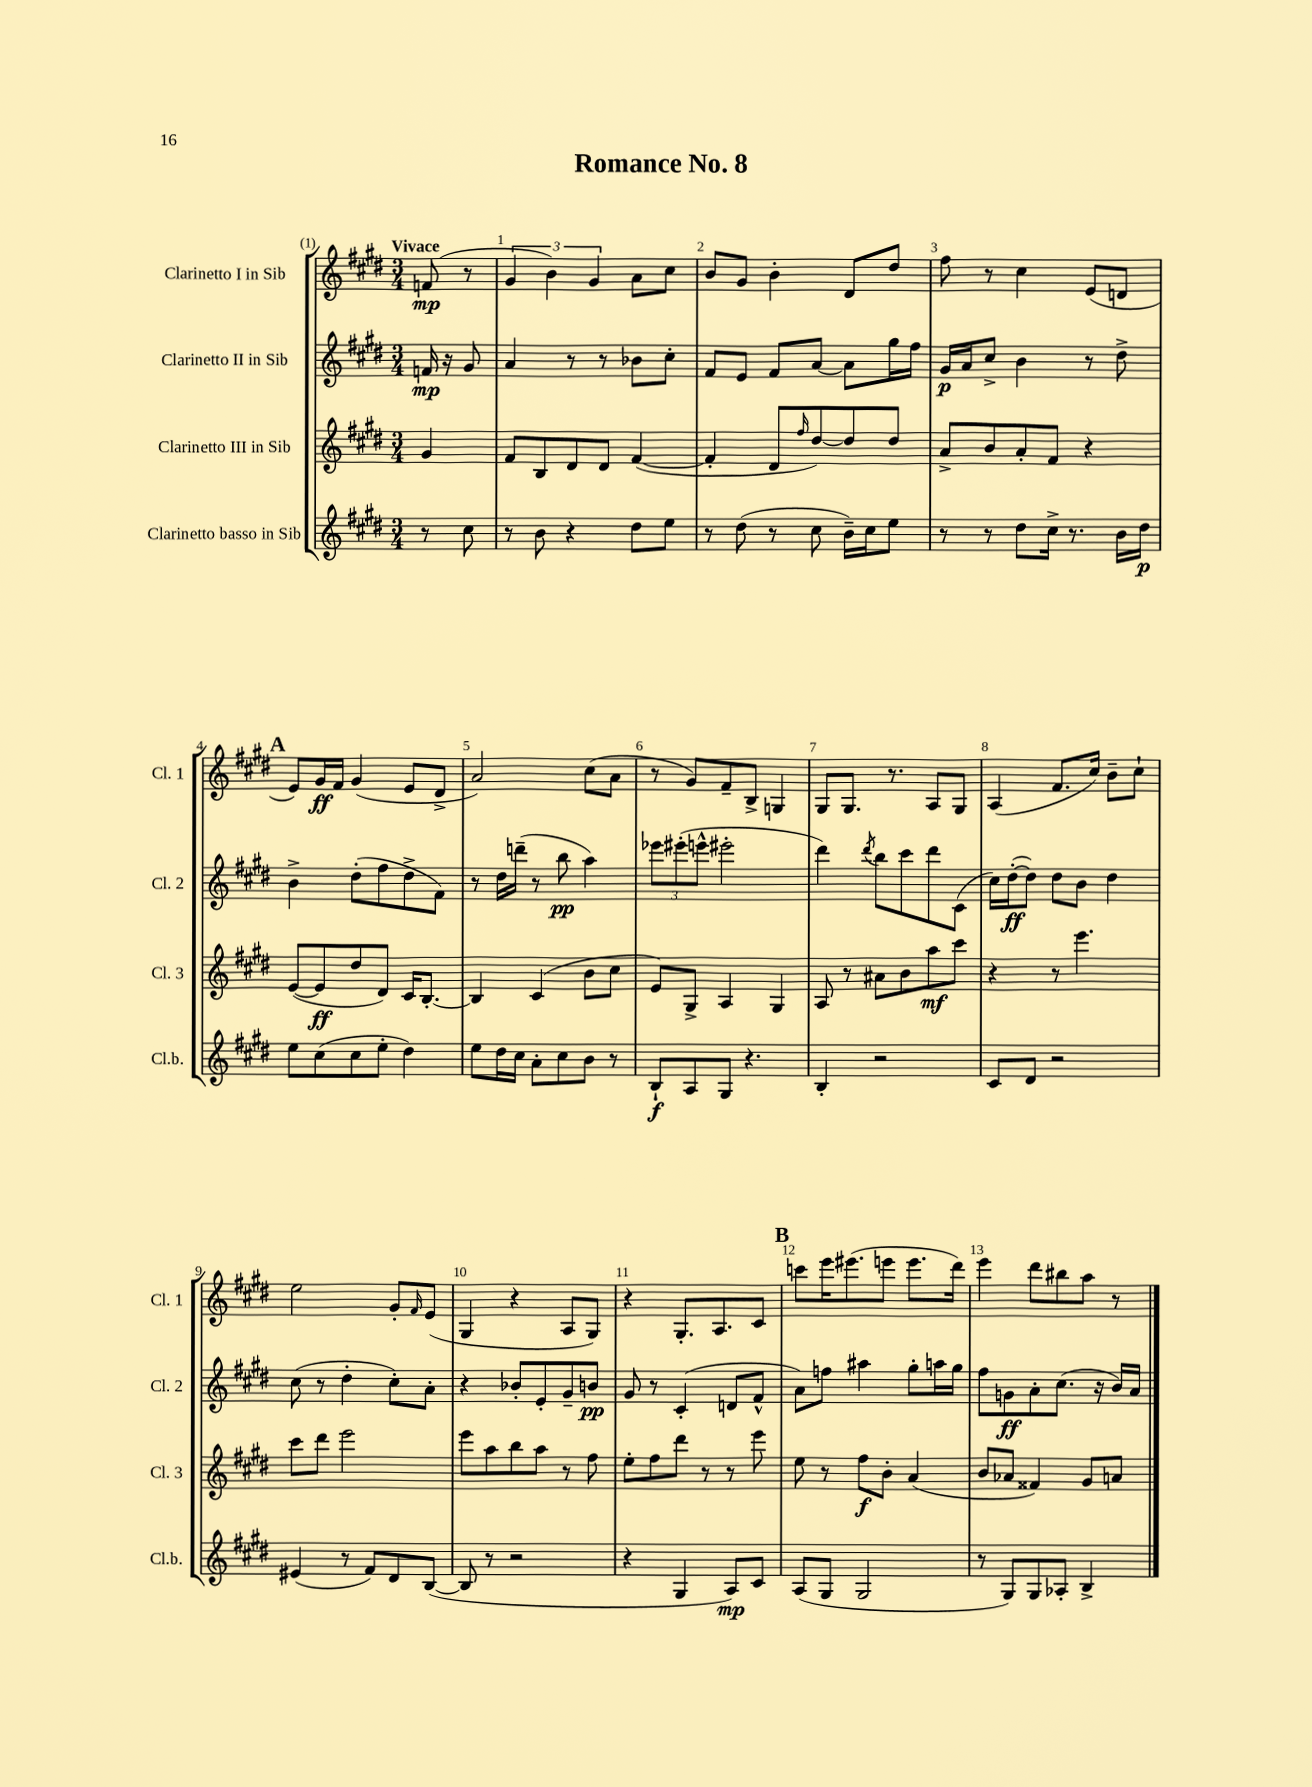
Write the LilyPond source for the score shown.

\header { title = "Romance No. 8" }
<<
\new StaffGroup <<
\new Staff = "s0" \with { instrumentName = "Clarinetto I in Sib" shortInstrumentName = "Cl. 1" } {
    \clef treble \key e \major \numericTimeSignature \time 3/4 \partial 4 \tempo "Vivace"
    f'8\mp( r8 |
    \tuplet 3/2 { gis'4 b'4) gis'4 } a'8 cis''8 |
    b'8 gis'8 b'4-. dis'8 dis''8 |
    fis''8 r8 cis''4 e'8( d'8 |
    \mark \markup { \bold "A" } e'8) gis'16\ff fis'16 gis'4( e'8 dis'8-> |
    a'2) cis''8( a'8 |
    r8 gis'8) fis'8-- b8-> g4 |
    gis8 gis8. r8. a8 gis8 |
    a4( fis'8. cis''16) b'8-- cis''8-! |
    e''2 gis'8-. \grace { fis'16 } e'8( |
    gis4 r4 a8 gis8) |
    r4 gis8.-. a8. cis'8 |
    \mark \markup { \bold "B" } c'''8 e'''16 eis'''8.( e'''8 e'''8. dis'''16) |
    e'''4 dis'''8 bis''8 a''8 r8 \bar "|." |
}
\new Staff = "s1" \with { instrumentName = "Clarinetto II in Sib" shortInstrumentName = "Cl. 2" } {
    \clef treble \key e \major \numericTimeSignature \time 3/4 \partial 4
    f'16\mp r16 gis'8 |
    a'4 r8 r8 bes'8 cis''8-. |
    fis'8 e'8 fis'8 a'8~ a'8 gis''16 fis''16 |
    gis'16\p a'16 cis''8-> b'4 r8 dis''8-> |
    \mark \markup { \bold "A" } b'4-> dis''8-.( fis''8 dis''8-> fis'8) |
    r8 dis''16 d'''16--( r8 b''8\pp a''4) |
    \tuplet 3/2 { ees'''8 eis'''8-.( e'''8-^ } eis'''2-. |
    dis'''4) \acciaccatura { dis'''8 } b''8 cis'''8 dis'''8 cis'8( |
    cis''16) dis''16~-.\ff( dis''8) dis''8 b'8 dis''4 |
    cis''8( r8 dis''4-. cis''8-.) a'8-. |
    r4 bes'8-. e'8-. gis'8-- b'8\pp |
    gis'8 r8 cis'4-.( d'8 fis'8-^ |
    \mark \markup { \bold "B" } a'8) f''8 ais''4 gis''8-. a''16 gis''16 |
    fis''8 g'8\ff a'8-. cis''8.( r16 b'16) a'16 \bar "|." |
}
\new Staff = "s2" \with { instrumentName = "Clarinetto III in Sib" shortInstrumentName = "Cl. 3" } {
    \clef treble \key e \major \numericTimeSignature \time 3/4 \partial 4
    gis'4 |
    fis'8 b8 dis'8 dis'8 fis'4~( |
    fis'4-. dis'8 \grace { fis''16 } dis''8~) dis''8 dis''8 |
    a'8-> b'8 a'8-. fis'8 r4 |
    \mark \markup { \bold "A" } e'8~( e'8\ff dis''8 dis'8) cis'16 b8.~-. |
    b4 cis'4( b'8 cis''8 |
    e'8) gis8-> a4 gis4 |
    a8 r8 ais'8 b'8 a''8\mf cis'''8 |
    r4 r8 e'''4. |
    cis'''8 dis'''8 e'''2 |
    e'''8 a''8 b''8 a''8 r8 fis''8 |
    e''8-. fis''8 dis'''8 r8 r8 e'''8 |
    \mark \markup { \bold "B" } e''8 r8 fis''8\f b'8-. a'4( |
    b'8 aes'8 fisis'4) gis'8 a'8 \bar "|." |
}
\new Staff = "s3" \with { instrumentName = "Clarinetto basso in Sib" shortInstrumentName = "Cl.b." } {
    \clef treble \key e \major \numericTimeSignature \time 3/4 \partial 4
    r8 cis''8 |
    r8 b'8 r4 dis''8 e''8 |
    r8 dis''8( r8 cis''8 b'16--) cis''16 e''8 |
    r8 r8 dis''8 cis''16-> r8. b'16 dis''16\p |
    \mark \markup { \bold "A" } e''8 cis''8( cis''8 e''8-. dis''4) |
    e''8 dis''16 cis''16 a'8-. cis''8 b'8 r8 |
    b8-!\f a8 gis8 r4. |
    b4-. r2 |
    cis'8 dis'8 r2 |
    eis'4( r8 fis'8) dis'8 b8~( |
    b8 r8 r2 |
    r4 gis4 a8\mp) cis'8 |
    \mark \markup { \bold "B" } a8( gis8 gis2 |
    r8 gis8) gis8 aes8-. b4-> \bar "|." |
}
>>
>>
\layout { \context { \Score \override BarNumber.break-visibility = ##(#f #t #t) barNumberVisibility = #all-bar-numbers-visible } }
